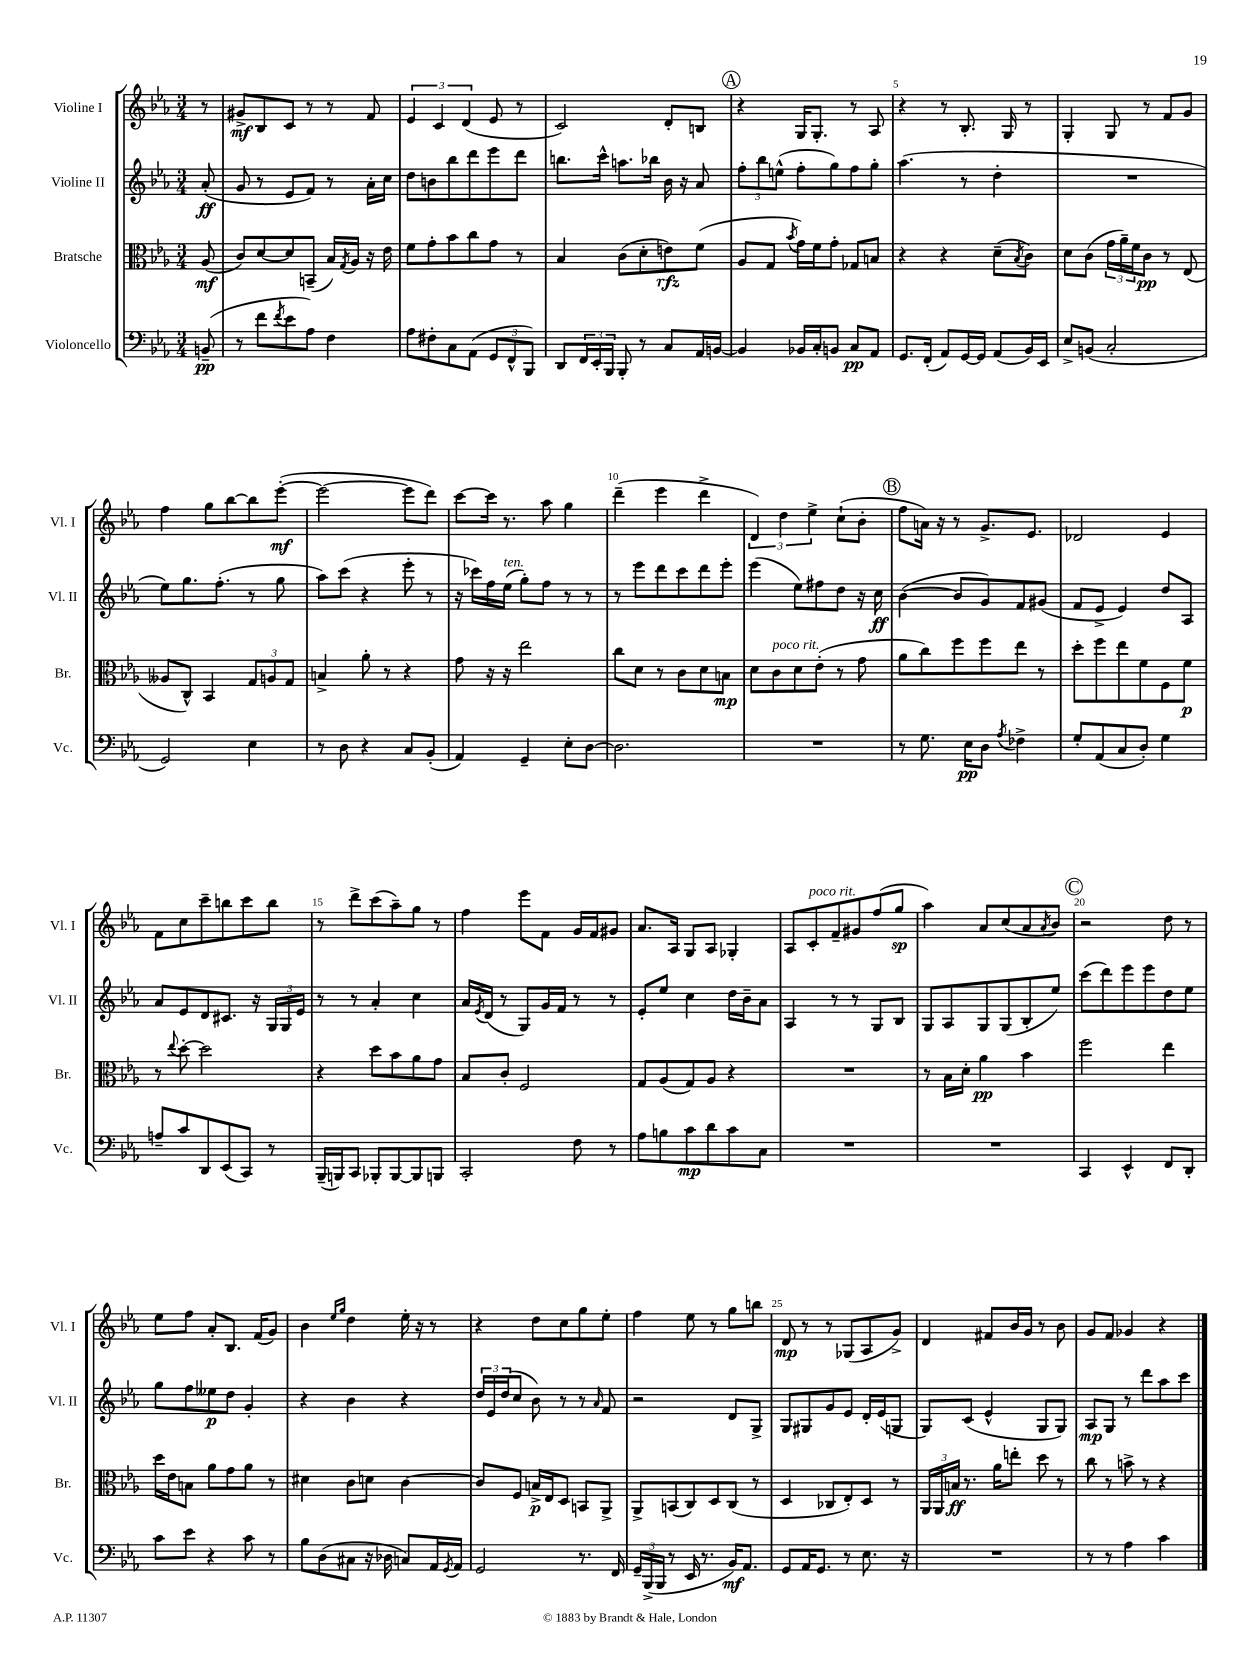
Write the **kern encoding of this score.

**kern	**kern	**kern	**kern
*staff4	*staff3	*staff2	*staff1
*clefF4	*clefC3	*clefG2	*clefG2
*k[b-e-a-]	*k[b-e-a-]	*k[b-e-a-]	*k[b-e-a-]
*M3/4	*M3/4	*M3/4	*M3/4
(8BB~	(8A-	(8a-'	8r
=	=	=	=
8r	8c)	8g	8g#^
8f	[8d	8r	8B-
8qf	.	.	.
8e-	8d]	8e-	8c
8A-)	(8BB~	8f)	8r
4F	16B-)	8r	8r
.	8qG	.	.
.	16A-	.	.
.	16r	16a-'	8f
.	16e-	16cc	.
=	=	=	=
8A-	8f	8dd	6e-
8F#'	8g'	8b	.
.	.	.	6c
8C	8b-	8bb-	.
.	.	.	(6d
(8AA-	8cc	8ddd	.
12GG	8g	8eee-	8e-
12FF^^	.	.	.
.	8r	8ddd	8r
12BBB-)	.	.	.
=	=	=	=
8DD	4B-	8.bb	2c)
24FF	.	.	.
24EE-'	.	.	.
.	.	16ccc^^	.
24BBB-	.	.	.
8BBB-'	(8c	8.aa	.
8r	8d'	.	.
.	.	16bb-	.
8C	8e)	16b-	8d'
.	.	16r	.
16AA-	(8f	8a-	8B
[16BB	.	.	.
=	=	=	=
4BB]	8A-	12ff'	4r
.	.	12bb-	.
.	8G	.	.
.	.	(12ee^^	.
.	8qb-	.	.
16BB-	16g)	8ff'	16G
16C'	16f	.	8.G'
8BB	8g'	8gg)	.
8C	8G-	8ff	8r
8AA-	8B	8gg'	8A-
=	=	=	=
8.GG	4r	(4.aa-	4r
(16FF'	.	.	.
8AA-)	4r	.	8r
[16GG	.	8r	8.B-'
16GG]	.	.	.
(8AA-	(8d~	4dd'	.
.	.	.	16G
.	8qB-	.	.
16BB-)	8c)	.	8r
16EE-	.	.	.
=	=	=	=
8E-^	8d	2.r	4G'
(8BB	(8c	.	.
2C'	24g	.	8G
.	24a-~)	.	.
.	24f	.	.
.	8c	.	8r
.	8r	.	8f
.	(8E-	.	8g
=	=	=	=
2GG)	8A--	8ee-)	4ff
.	8C^^)	8.gg	.
.	4BB-	.	8gg
.	.	(8.ff'	.
.	.	.	[8bb-
4E-	12G	8r	8bb-]
.	12A	.	.
.	.	8gg	([8eee-'
.	12G	.	.
=	=	=	=
8r	4B^	8aa-)	2eee-_
8D	.	(8ccc	.
4r	8a-'	4r	.
.	8r	.	.
8C	4r	8eee-'	8eee-]
(8BB-'	.	8r	8ddd)
=	=	=	=
4AA-)	8g	16r	[8ccc
.	.	16ccc-)	.
.	16r	16ff	16ccc]
.	16r	(16ee-	8.r
4GG~	2ee-	8gg')	.
.	.	8ff	8aa-
8E-'	.	8r	4gg
[8D	.	8r	.
=	=	=	=
2.D]	8cc	8r	(4ddd~
.	8d	8eee-	.
.	8r	8ddd	4eee-
.	8c	8ccc	.
.	8d	8ddd	4ddd^
.	8B	8eee-'	.
=	=	=	=
2.r	8d	(4eee-	6d)
.	8c	.	.
.	.	.	6dd
.	8d	8ee-)	.
.	.	.	6ee-^
.	(8e-'	8ff#	.
.	8r	8dd	(8cc`
.	8g	16r	8b-'
.	.	16cc	.
=	=	=	=
8r	8a-	([4b-	8ff
8.G	8cc)	.	16a)
.	.	.	16r
.	8ff	8b-]	8r
16E-	.	.	.
8D	8ff	8g)	8.g^
8qA-	.	.	.
4F-^	8ee-	8f	.
.	.	.	8.e-
.	8r	(8g#	.
=	=	=	=
8G'	8dd'	8f	2d-
(8AA-	8ff	8e-^	.
8C	8ee-	4e-)	.
8D')	8f	.	.
4G	8F	8dd	4e-
.	8f	8A-	.
=	=	=	=
8A~	8r	8a-	8f
.	8qqee-	.	.
8c	[8dd'	8e-	8cc
8DD	2dd]	8d	8ccc~
(8EE-	.	8.c#	8bb
8CC)	.	.	8ccc
.	.	16r	.
8r	.	24G	8bb
.	.	24G	.
.	.	24e-	.
=	=	=	=
(16BBB-~	4r	8r	8r
16BBB)	.	.	.
8CC	.	8r	8ddd^
8BBB-'	8dd	4a-'	(8ccc
[8BBB-	8b-	.	8aa-~)
8BBB-]	8a-	4cc	8gg
8BBB	8g	.	8r
=	=	=	=
2CC'	8B-	16a-	4ff
.	.	8qe-	.
.	.	(16d	.
.	8c'	8r	.
.	2F	8G)	8eee-
.	.	16g	8f
.	.	16f	.
8F	.	8r	16g
.	.	.	16f
8r	.	8r	8g#
=	=	=	=
8A-	8G	8e-'	8.a-
8B	(8A-	8ee-	.
.	.	.	16A-
8c	8G)	4cc	8G
8d	8A-	.	8A-
8c	4r	16dd	4G-'
.	.	16b-~	.
8C	.	8a-	.
=	=	=	=
2.r	2.r	4A-	8A-
.	.	.	8c'
.	.	8r	8f~
.	.	8r	8g#
.	.	8G	(8ff
.	.	8B-	8gg
=	=	=	=
2.r	8r	8G	4aa-)
.	16B-	8A-	.
.	16d'	.	.
.	4a-	8G	8a-
.	.	(8G	(8cc
.	4b-	8B-'	8a-
.	.	.	8qa-
.	.	8ee-)	8b-)
=	=	=	=
4CC	2ff	(8ccc	2r
.	.	8ddd)	.
4EE-^^	.	8eee-	.
.	.	8eee-	.
8FF	4ee-	8dd	8dd
8DD'	.	8ee-	8r
=	=	=	=
8c	16dd	8gg	8ee-
.	16e-	.	.
8e-	8B	8ff	8ff
4r	8a-	8ee--	8a-'
.	8g	8dd	8.B-
8c	8a-	4g'	.
.	.	.	(16f
8r	8r	.	8g)
=	=	=	=
8B-	4d#	4r	4b-
(8D	.	.	.
.	.	.	16qqee-
.	.	.	16qqgg
8C#	8c	4b-	4dd
16r	8d	.	.
16D-	.	.	.
8C)	[4c	4r	16ee-'
.	.	.	16r
16AA-	.	.	8r
8qGG	.	.	.
16AA-	.	.	.
=	=	=	=
2GG	8c]	24dd	4r
.	.	24e-	.
.	.	(24dd	.
.	8F	8cc	.
.	16B^	8b-)	8dd
.	16E-	.	.
.	8D	8r	8cc
8.r	8BB	8r	8gg
.	.	16qqa-	.
.	8AA-^	8f	8ee-'
16FF	.	.	.
=	=	=	=
24GG~	8AA-^	2r	4ff
(24BBB-^	.	.	.
24BBB-	.	.	.
8r	(8BB	.	.
16EE-	8C)	.	8ee-
8.r	.	.	.
.	8D	.	8r
16BB-)	(8C	8d	8gg
8.AA-	.	.	.
.	8r	8G^	8bb
=	=	=	=
8GG	4D	8G	8d
16AA-	.	8G#	8r
8.GG	.	.	.
.	8C-	8g	8r
8r	8E-')	8e-	(8G-
8.E-	8D	16d'	8A-
.	.	(16e-	.
.	8r	8G	8g^)
16r	.	.	.
=	=	=	=
2.r	24AA-	8G)	4d
.	24AA-	.	.
.	24B	.	.
.	8.r	(8c	.
.	.	4e-^^	8f#
.	16a-	.	.
.	8ee'	.	16b-
.	.	.	16g
.	8dd	8G	8r
.	8r	8G)	8b-
=	=	=	=
8r	8cc	8A-	8g
8r	8r	8G	8f
4A-	8b^	8r	4g-
.	8r	8ddd	.
4c	4r	8aa-	4r
.	.	8ccc	.
==	==	==	==
*-	*-	*-	*-
